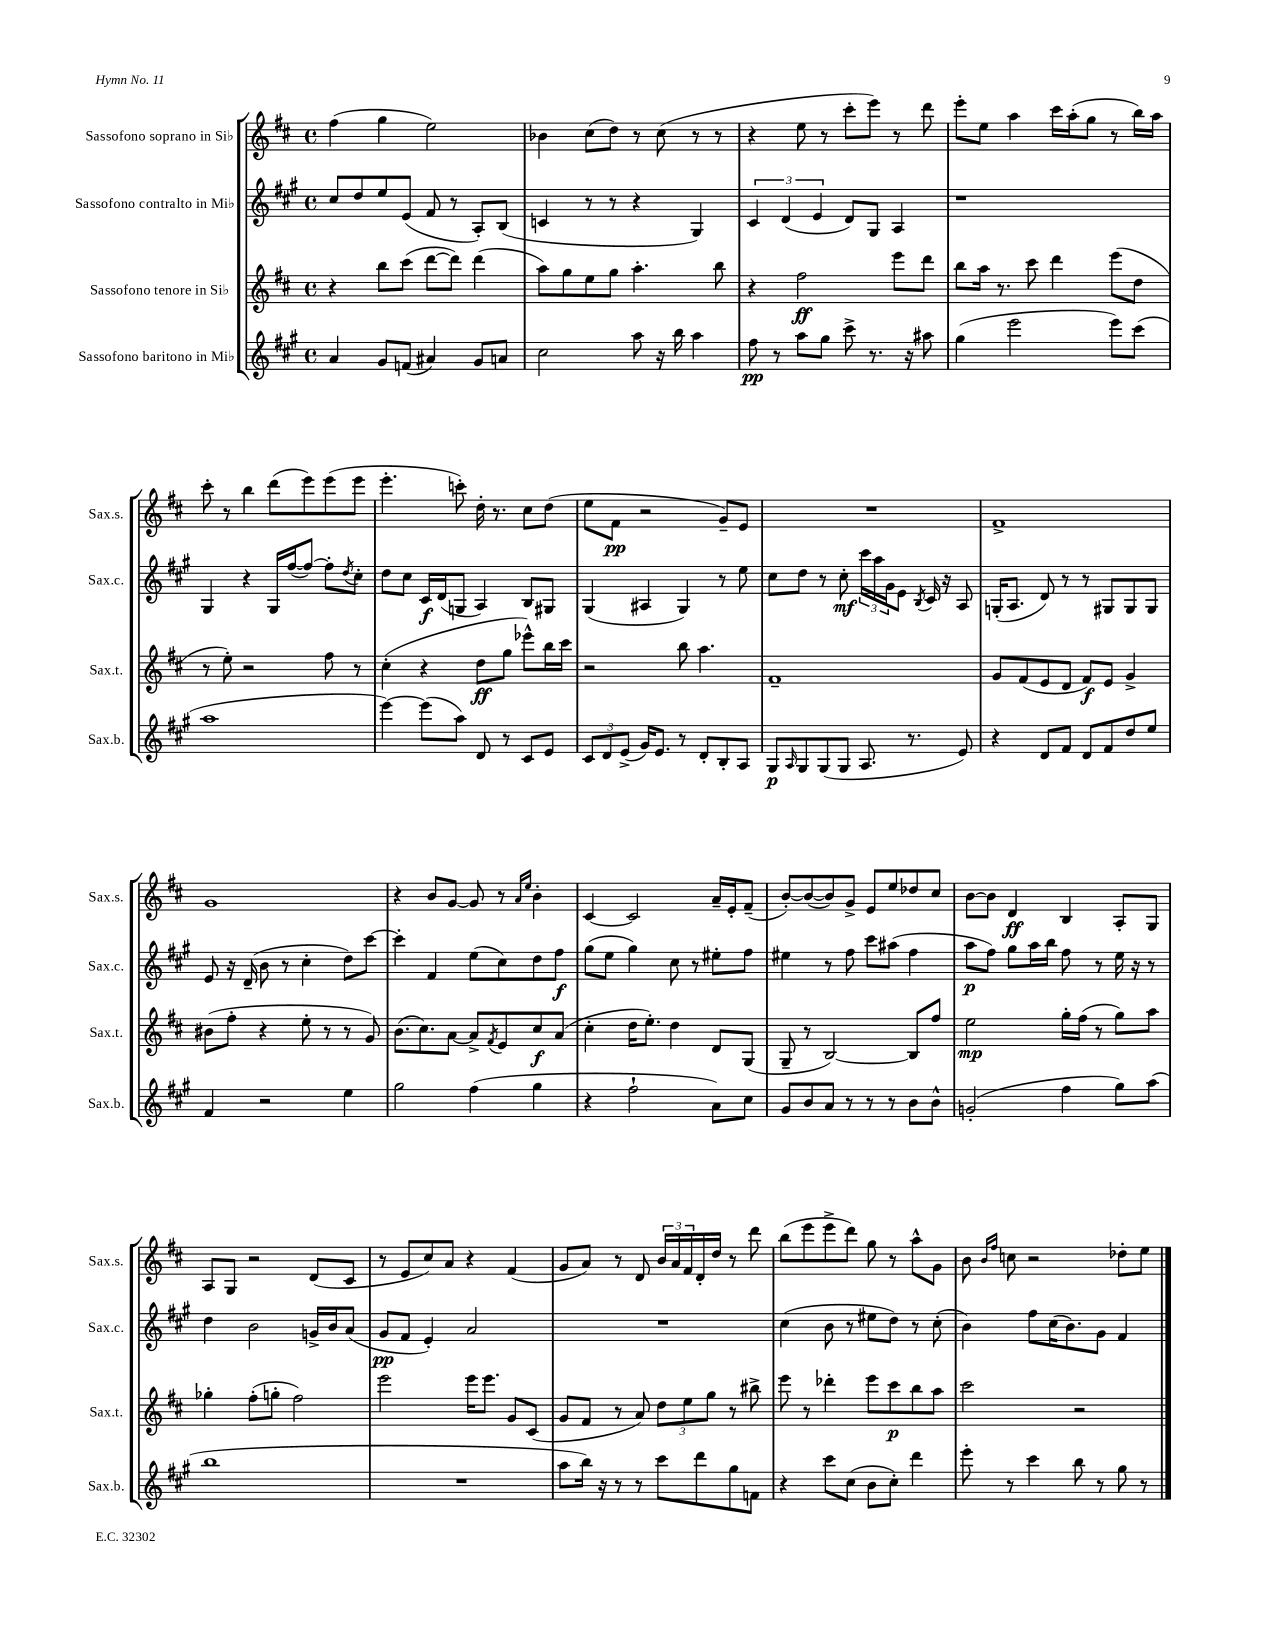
<<
\new StaffGroup <<
\new Staff = "s0" \with { instrumentName = "Sassofono soprano in Sib" shortInstrumentName = "Sax.s." } {
    \clef treble \key d \major \defaultTimeSignature \time 4/4
    fis''4( g''4 e''2) |
    bes'4 cis''8( d''8) r8 cis''8( r8 r8 |
    r4 e''8 r8 cis'''8-. e'''8) r8 d'''8 |
    e'''8-. e''8 a''4 cis'''16 a''16-.( g''8 r8 b''16) a''16 |
    cis'''8-. r8 b''4 d'''8( e'''8) e'''8( e'''8 |
    e'''4.-. c'''8-.) d''16-. r8. cis''8 d''8( |
    e''8 fis'8\pp r2 g'8--) e'8 |
    R1 |
    fis'1-> |
    g'1 |
    r4 b'8 g'8~ g'8 r8 \grace { a'16 e''16 } b'4-. |
    cis'4~ cis'2 a'16-- e'16-. fis'8--( |
    b'8~-.) b'8~( b'8) g'8-> e'8 e''8 des''8 cis''8 |
    b'8~ b'8 d'4\ff b4 a8-. g8 |
    a8 g8 r2 d'8( cis'8 |
    r8 e'8 cis''8) a'8 r4 fis'4( |
    g'8 a'8) r8 d'8 \tuplet 3/2 { b'16 a'16 fis'16 } d'16-. d''16 r8 d'''8 |
    b''8( e'''8 e'''8-> d'''8) g''8 r8 a''8-^ g'8 |
    b'8 \grace { b'16 fis''16 } c''8 r2 des''8-. e''8 \bar "|." |
}
\new Staff = "s1" \with { instrumentName = "Sassofono contralto in Mib" shortInstrumentName = "Sax.c." } {
    \clef treble \key a \major \defaultTimeSignature \time 4/4
    cis''8 d''8 e''8 e'8( fis'8 r8 a8-.) b8( |
    c'4 r8 r8 r4 gis4) |
    \tuplet 3/2 { cis'4 d'4( e'4 } d'8) gis8 a4 |
    r1 |
    gis4 r4 gis16 fis''16~( fis''8~) fis''8-. \acciaccatura { d''8 } cis''8-. |
    d''8 cis''8 cis'16\f d'16( g8 a4) b8 gis8 |
    gis4( ais4 gis4) r8 e''8 |
    cis''8 d''8 r8 cis''8-.\mf \tuplet 3/2 { cis'''16 a''16 gis'16 } e'8 \acciaccatura { b8 } cis'16 r16 a8 |
    g16-.( a8. d'8) r8 r8 gis8 gis8 gis8 |
    e'8 r16 d'16--( b'8 r8 cis''4-. d''8) cis'''8~ |
    cis'''4-. fis'4 e''8( cis''8) d''8 fis''8\f |
    gis''8( e''8 gis''4) cis''8 r8 eis''8-. fis''8 |
    eis''4 r8 fis''8 cis'''8 ais''8( fis''4 |
    a''8\p fis''8) gis''8 a''16 b''16 fis''8 r8 e''16 r16 r8 |
    d''4 b'2 g'16-> b'16 a'8( |
    gis'8\pp fis'8 e'4-.) a'2 |
    R1 |
    cis''4( b'8 r8 eis''8 d''8) r8 cis''8-.( |
    b'4) fis''8 cis''16( b'8.) gis'8 fis'4 \bar "|." |
}
\new Staff = "s2" \with { instrumentName = "Sassofono tenore in Sib" shortInstrumentName = "Sax.t." } {
    \clef treble \key d \major \defaultTimeSignature \time 4/4
    r4 b''8 cis'''8( d'''8~ d'''8) d'''4( |
    a''8) g''8 e''8 g''8 a''4.-. b''8 |
    r4 fis''2\ff e'''8 d'''8 |
    b''8 a''16 r8. cis'''8 d'''4 e'''8( d''8 |
    r8 e''8-.) r2 fis''8 r8 |
    cis''4-.( r4 d''8\ff g''8 ees'''8-^) b''16 cis'''16 |
    r2 b''8 a''4. |
    fis'1-- |
    g'8 fis'8( e'8 d'8 fis'8\f) e'8 g'4-> |
    bis'8( fis''8-. r4 e''8-. r8 r8 g'8) |
    b'8.( cis''8.) a'8~ a'8-> \acciaccatura { fis'8 } e'8 cis''8\f a'8( |
    cis''4-. d''16 e''8.-.) d''4 d'8 g8( |
    g8-- r8 b2~) b8 fis''8 |
    e''2\mp g''16-. fis''16( r8 g''8) a''8 |
    ges''4-. fis''8-.( g''8-. fis''2) |
    e'''2 e'''16 e'''8. g'8 cis'8( |
    g'8 fis'8 r8 a'8) \tuplet 3/2 { d''8 e''8 g''8 } r8 bis''8-> |
    e'''8 r8 des'''4-. e'''8 cis'''8\p b''8 a''8 |
    cis'''2 r2 \bar "|." |
}
\new Staff = "s3" \with { instrumentName = "Sassofono baritono in Mib" shortInstrumentName = "Sax.b." } {
    \clef treble \key a \major \defaultTimeSignature \time 4/4
    a'4 gis'8 f'8( ais'4) gis'8 a'8 |
    cis''2 a''8 r16 b''16 a''4 |
    fis''8\pp r8 a''8 gis''8 cis'''8-> r8. r16 ais''8 |
    gis''4( e'''2 e'''8) cis'''8( |
    a''1 |
    e'''4~) e'''8( a''8) d'8 r8 cis'8 e'8 |
    \tuplet 3/2 { cis'8 d'8 e'8->( } gis'16) e'8. r8 d'8-. b8-. a8 |
    gis8\p \grace { a16 } gis8 gis8( gis8 a8. r8. e'8) |
    r4 d'8 fis'8 d'8 fis'8 d''8 e''8 |
    fis'4 r2 e''4 |
    gis''2 fis''4( gis''4 |
    r4 fis''2-! a'8) cis''8 |
    gis'8 b'8 a'8 r8 r8 r8 b'8 b'8-^ |
    g'2-.( fis''4 gis''8) a''8( |
    b''1 |
    R1 |
    a''8 b''16) r16 r8 r8 cis'''8 d'''8 gis''8 f'8 |
    r4 cis'''8 cis''8( b'8 cis''8-.) d'''4 |
    e'''8-. r8 cis'''4 b''8 r8 gis''8 r8 \bar "|." |
}
>>
>>
\layout { \context { \Score \remove "Bar_number_engraver" } }
